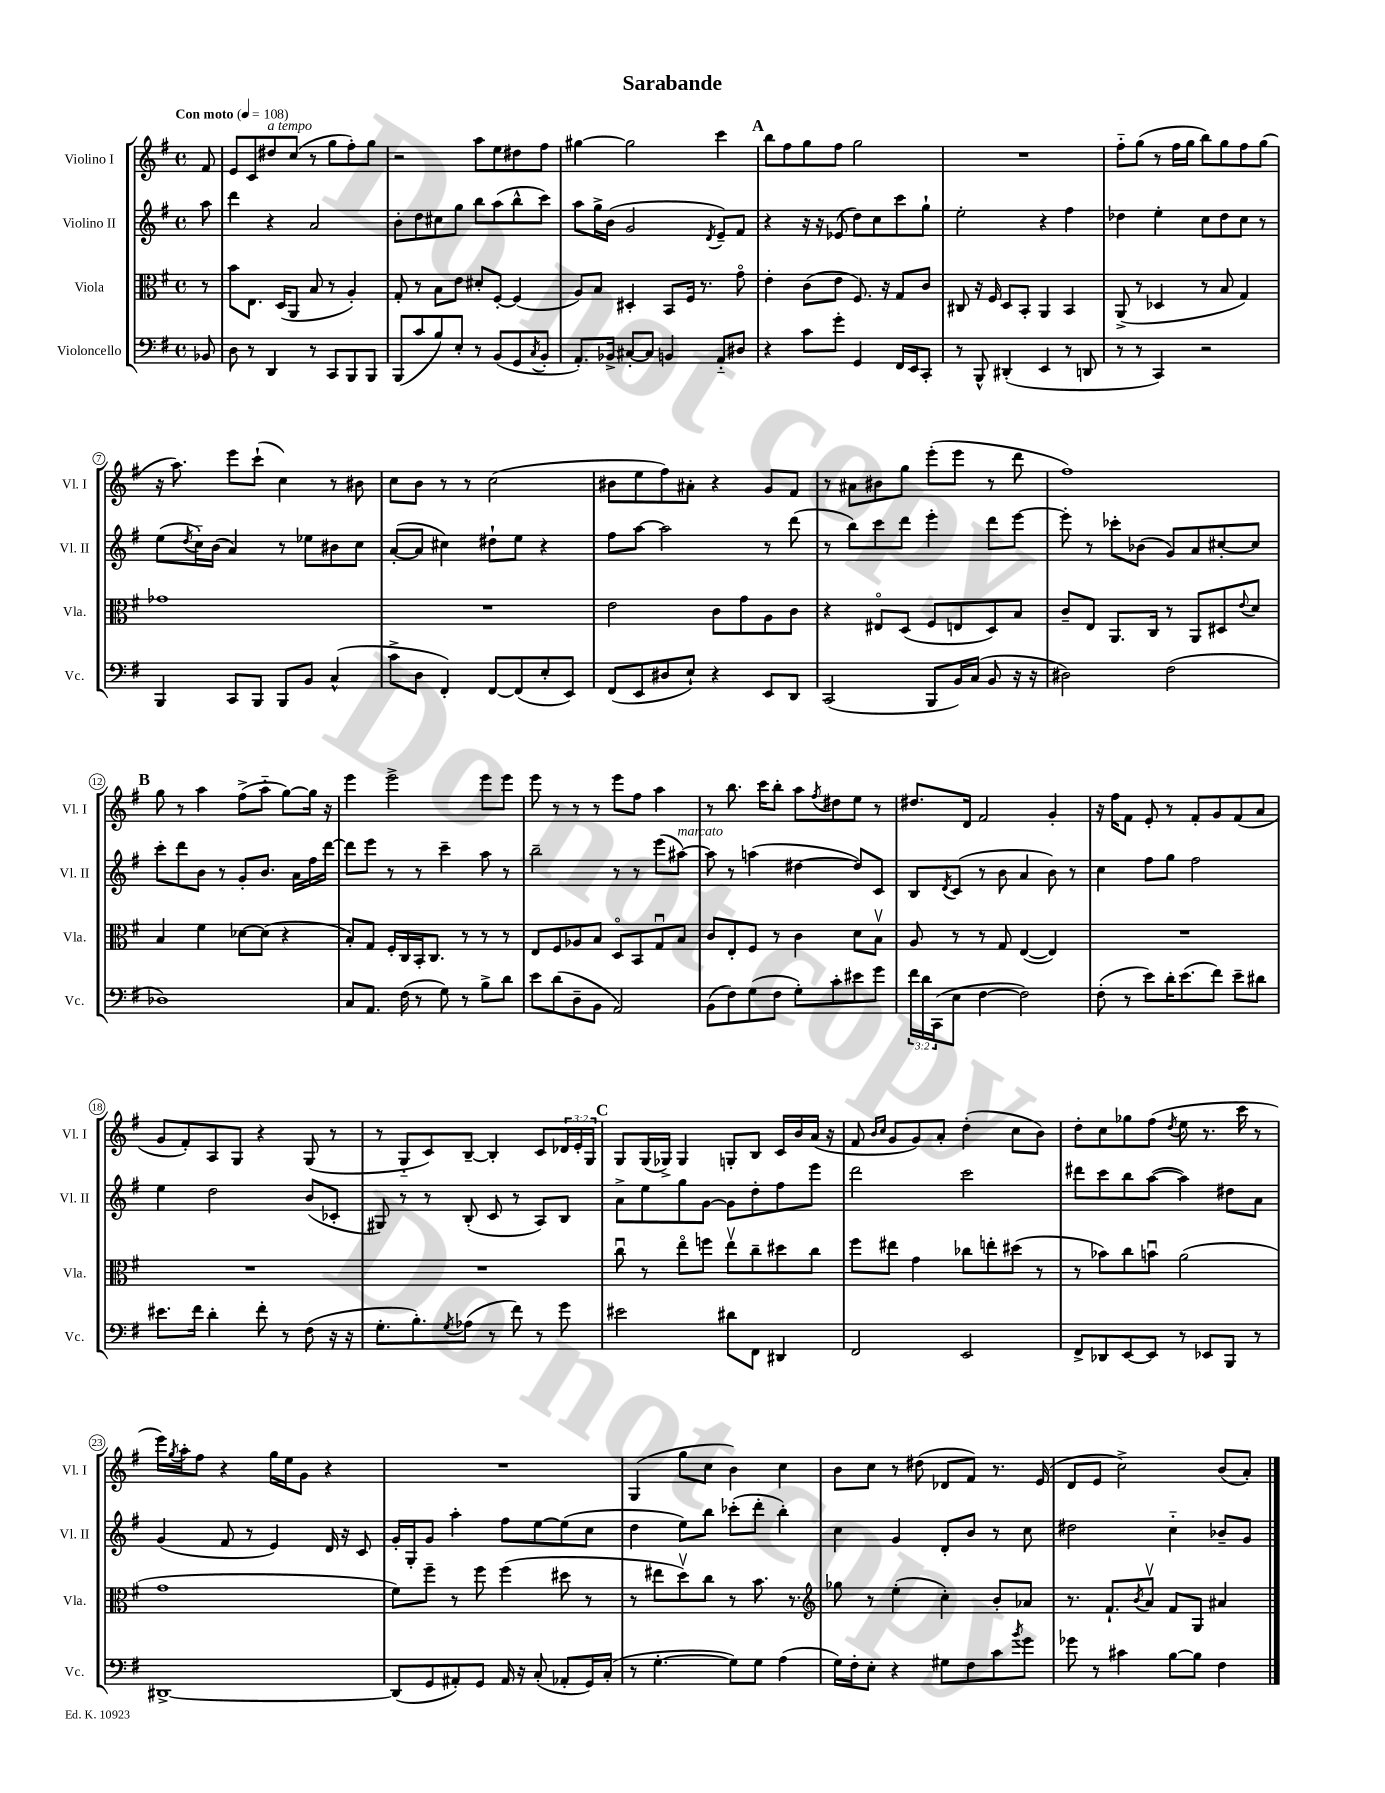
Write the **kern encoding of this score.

**kern	**kern	**kern	**kern
*staff4	*staff3	*staff2	*staff1
*clefF4	*clefC3	*clefG2	*clefG2
*k[f#]	*k[f#]	*k[f#]	*k[f#]
*M4/4	*M4/4	*M4/4	*M4/4
*met(c)	*met(c)	*met(c)	*met(c)
*MM108	*MM108	*MM108	*MM108
8BB-	8r	8aa	8f#
=	=	=	=
8D	8b	4ddd	8e
8r	8.E	.	8c
4DD	.	4r	8dd#
.	(16D	.	.
.	8AA	.	(8cc
8r	8B	2a	8r
8CC	8r	.	8gg
8BBB	4A')	.	8ff#')
8BBB	.	.	8gg
=	=	=	=
(8BBB	8G'	8b'	2r
8c	8r	8dd	.
8B)	8B	8cc#	.
8E'	8e	8gg	.
8r	8d#'	8bb	8aa
(8BB	[8F#'	(8aa	8ee
8GG	(4F#]	8bb^^	8dd#
8qC	.	.	.
8BB'	.	8ccc)	8ff#
=	=	=	=
8.AA')	8A)	8aa	[4gg#
.	8B	16gg^	.
16BB-^	.	(16b	.
[8C#'	4D#'	2g	2gg#]
8C#]	.	.	.
4BB	8BB	.	.
.	16F#	.	.
.	8.r	.	.
.	.	8qd	.
8AA'~	.	8e~)	4ccc
8D#	8go	8f#	.
=	=	=	=
4r	4e'	4r	8bb
.	.	.	8ff#
8c	(8c	16r	8gg
.	.	16r	.
8g'	8e	(8e-	8ff#
4GG	8.F#)	8dd)	2gg
.	.	8cc	.
.	16r	.	.
16FF#	8G	8ccc	.
16EE	.	.	.
8CC'	8c	8gg`	.
=	=	=	=
8r	8C#	2ee'	1r
8BBB^^	16r	.	.
.	16F#	.	.
(4DD#'	8D	.	.
.	8BB'	.	.
4EE	4AA	4r	.
8r	4BB	4ff#	.
8DD	.	.	.
=	=	=	=
8r	(8AA^	4dd-	8ff#'~
8r	8r	.	(8gg
4CC)	4D-	4ee'	8r
.	.	.	16ff#
.	.	.	16gg
2r	8r	8cc	8bb)
.	8B	8dd-	8gg
.	4G)	8cc	8ff#
.	.	8r	(8gg
=	=	=	=
4BBB	1g-	(8ee	16r
.	.	.	8.aa)
.	.	8qdd	.
.	.	16cc'~)	.
.	.	(16b	.
8CC	.	4a)	8eee
8BBB	.	.	(8ccc`
8BBB	.	8r	4cc)
8BB	.	8ee-	.
(4C^^	.	8b#	8r
.	.	8cc	8b#
=	=	=	=
8c^	1r	([8a'	8cc
8D	.	8a]	8b
4FF#')	.	4cc#)	8r
.	.	.	8r
[8FF#	.	8dd#`	(2cc
(8FF#]	.	8ee	.
8E'	.	4r	.
8EE)	.	.	.
=	=	=	=
(8FF#	2e	8ff#	8b#
8EE	.	[8aa	8ee
8D#	.	2aa]	8ff#)
8E`)	.	.	8a#'
4r	8c	.	4r
.	8g	.	.
8EE	8A	8r	8g
8DD	8c	(8ddd	8f#
=	=	=	=
(2CC	4r	8r	8r
.	.	8bb)	8a#
.	8E#o	8ccc	8b#
.	(8D	8ddd	8gg
8BBB	8F#	4eee'	(8eee'
16BB)	8E	.	8eee
(16C	.	.	.
8BB	8D)	8ddd	8r
16r	8B	[8eee	8ddd
16r	.	.	.
=	=	=	=
2D#)	8c~	8eee']	1ff#)
.	8E	8r	.
.	8.AA	8ccc-'	.
.	.	(8b-	.
.	16C	.	.
(2F#	8r	8g)	.
.	8AA	8a	.
.	8D#	[8cc#'	.
.	8qqe	.	.
.	8d	8cc#]	.
=	=	=	=
1D-)	4B	8ccc'	8gg
.	.	8ddd	8r
.	4f#	8b	4aa
.	.	8r	.
.	[8d-	8g'	(8ff#^
.	(8d-]	8.b	8aa'~
.	4r	.	[8gg)
.	.	16a	.
.	.	16ff#	16gg]
.	.	[16ddd	16r
=	=	=	=
8C	8B')	8ddd]	4eee
8.AA	8G	8eee	.
.	16F#'	8r	2eee^
(16F#	16C	.	.
8r	16BB'	8r	.
.	8.C	.	.
8G)	.	4ccc~	.
8r	8r	.	.
8B^	8r	8aa	8eee
8d	8r	8r	8eee
=	=	=	=
8e	8E	2bb~	8eee
(8d	8F#	.	8r
8D~	8A-	.	8r
8BB	8B	.	8r
2AA)	8Do	8r	8eee
.	8BB	8r	8ff#
.	8Gu	(8eee	4aa
.	8B	[8aa#)	.
=	=	=	=
(8BB	8c	8aa#]	8r
8F#)	8E'	8r	8.bb
(8G	8F#	(4aa	.
.	.	.	16ccc
8F#	8r	.	8bb'
8G')	4c	[4dd#	8aa
.	.	.	8qff#
8c'	.	.	8dd#
8e#	8d	8dd#])	8ee
8g	8Bv	8c	8r
=	=	=	=
24f#	8A	8B	8.dd#
24d	.	.	.
(24CC	.	.	.
.	.	8qd	.
8E	8r	(8c	.
.	.	.	16d
[4F#	8r	8r	2f#
.	8G	8b	.
2F#])	([4E	4a	.
.	4E])	8b)	4g'
.	.	8r	.
=	=	=	=
(8F#'	1r	4cc	16r
.	.	.	16ff#
8r	.	.	8f#
8e)	.	8ff#	8e'
16d'	.	8gg	8r
(8.e	.	.	.
.	.	2ff#	8f#'
8f#)	.	.	8g
8e~	.	.	(8f#
8d#	.	.	8a
=	=	=	=
8.e#	1r	4ee	8g
.	.	.	8f#')
16f#	.	.	.
4d'	.	2dd	8A
.	.	.	8G
8f#'	.	.	4r
8r	.	.	.
(8F#	.	(8b	(8G
16r	.	8c-'	8r
16r	.	.	.
=	=	=	=
8.G'	1r	8G#)	8r
.	.	8r	8G'~
8.B')	.	.	.
.	.	8r	8c)
8qG	.	.	.
(8A-	.	(8B'	[8B~
8r	.	8c	4B']
8f#)	.	8r	.
8r	.	8A)	8c
8g	.	8B	24d-
.	.	.	24e'
.	.	.	24G
=	=	=	=
2e#	8ccu	8a^	8G
.	8r	8ee	(16G
.	.	.	16G-^)
.	8eeo	8gg	4G-
.	8ff	[8g	.
8d#	8eev	8g]	8G'
8FF#	8cc~	8dd'	8B
4DD#	8dd#	8ff#	16c
.	.	.	16b
.	8cc	8eee	(16a
.	.	.	16r
=	=	=	=
2FF#	8ff#	2ddd	8f#
.	.	.	16qqb
.	.	.	16qqcc
.	8ee#	.	8g
.	4g	.	8g)
.	.	.	8a'
2EE	8cc-	2ccc	(4dd'
.	8ee'	.	.
.	(8dd#	.	8cc
.	8r	.	8b)
=	=	=	=
8FF#^	8r	8ddd#	8dd'
8DD-	8b-)	8ccc	8cc
[8EE	8cc	8bb	8gg-
8EE]	8bu	([8aa	(8ff#
.	.	.	8qdd
8r	(2a	4aa])	8ee
8EE-	.	.	8.r
8BBB	.	8dd#	.
.	.	.	16ccc
8r	.	8a	8r
=	=	=	=
[1DD#^	1g	(4g	16eee)
.	.	.	8qgg
.	.	.	16aa'
.	.	.	8ff#
.	.	8f#	4r
.	.	8r	.
.	.	4e)	16gg
.	.	.	16ee
.	.	.	8g
.	.	16d	4r
.	.	16r	.
.	.	8c	.
=	=	=	=
(8DD#]	8f#)	16g'	1r
.	.	16G'	.
8GG	8ff#~	8g	.
8AA#')	8r	4aa'	.
8GG	8ff#	.	.
16AA#	(4ff#	8ff#	.
16r	.	.	.
(8C'	.	[8ee	.
8AA-'	8dd#	(8ee]	.
16GG)	8r	8cc	.
(16C'	.	.	.
=	=	=	=
8r	8r	4dd	(4G
[4.G'	8ee#	.	.
.	8ddv)	8ee)	8gg
.	8cc	8bb	8cc
8G])	8r	(8ccc-'	4b)
8G	8.b	8ddd'	.
(4A	.	4bb')	4cc
.	8.r	.	.
=	=	=	=
*	*clefG2	*	*
16G)	8gg-	4cc	8b
16F#'	.	.	.
8E'	8r	.	8cc
4r	(4ee'	4g	8r
.	.	.	(8dd#
8G#	4cc')	8d'	8d-
8F#	.	8b	8f#)
8c	8b'	8r	8.r
8qb	.	.	.
8g	8a-	8cc	.
.	.	.	(16e
=	=	=	=
8g-	8.r	2dd#	8d
8r	.	.	8e
.	8.f#`	.	.
4c#	.	.	2cc^)
.	8qb	.	.
.	8av	.	.
[8B	8f#	4cc'~	.
8B]	8G	.	.
4F#	4a#	8b-~	(8b
.	.	8g	8a')
==	==	==	==
*-	*-	*-	*-
